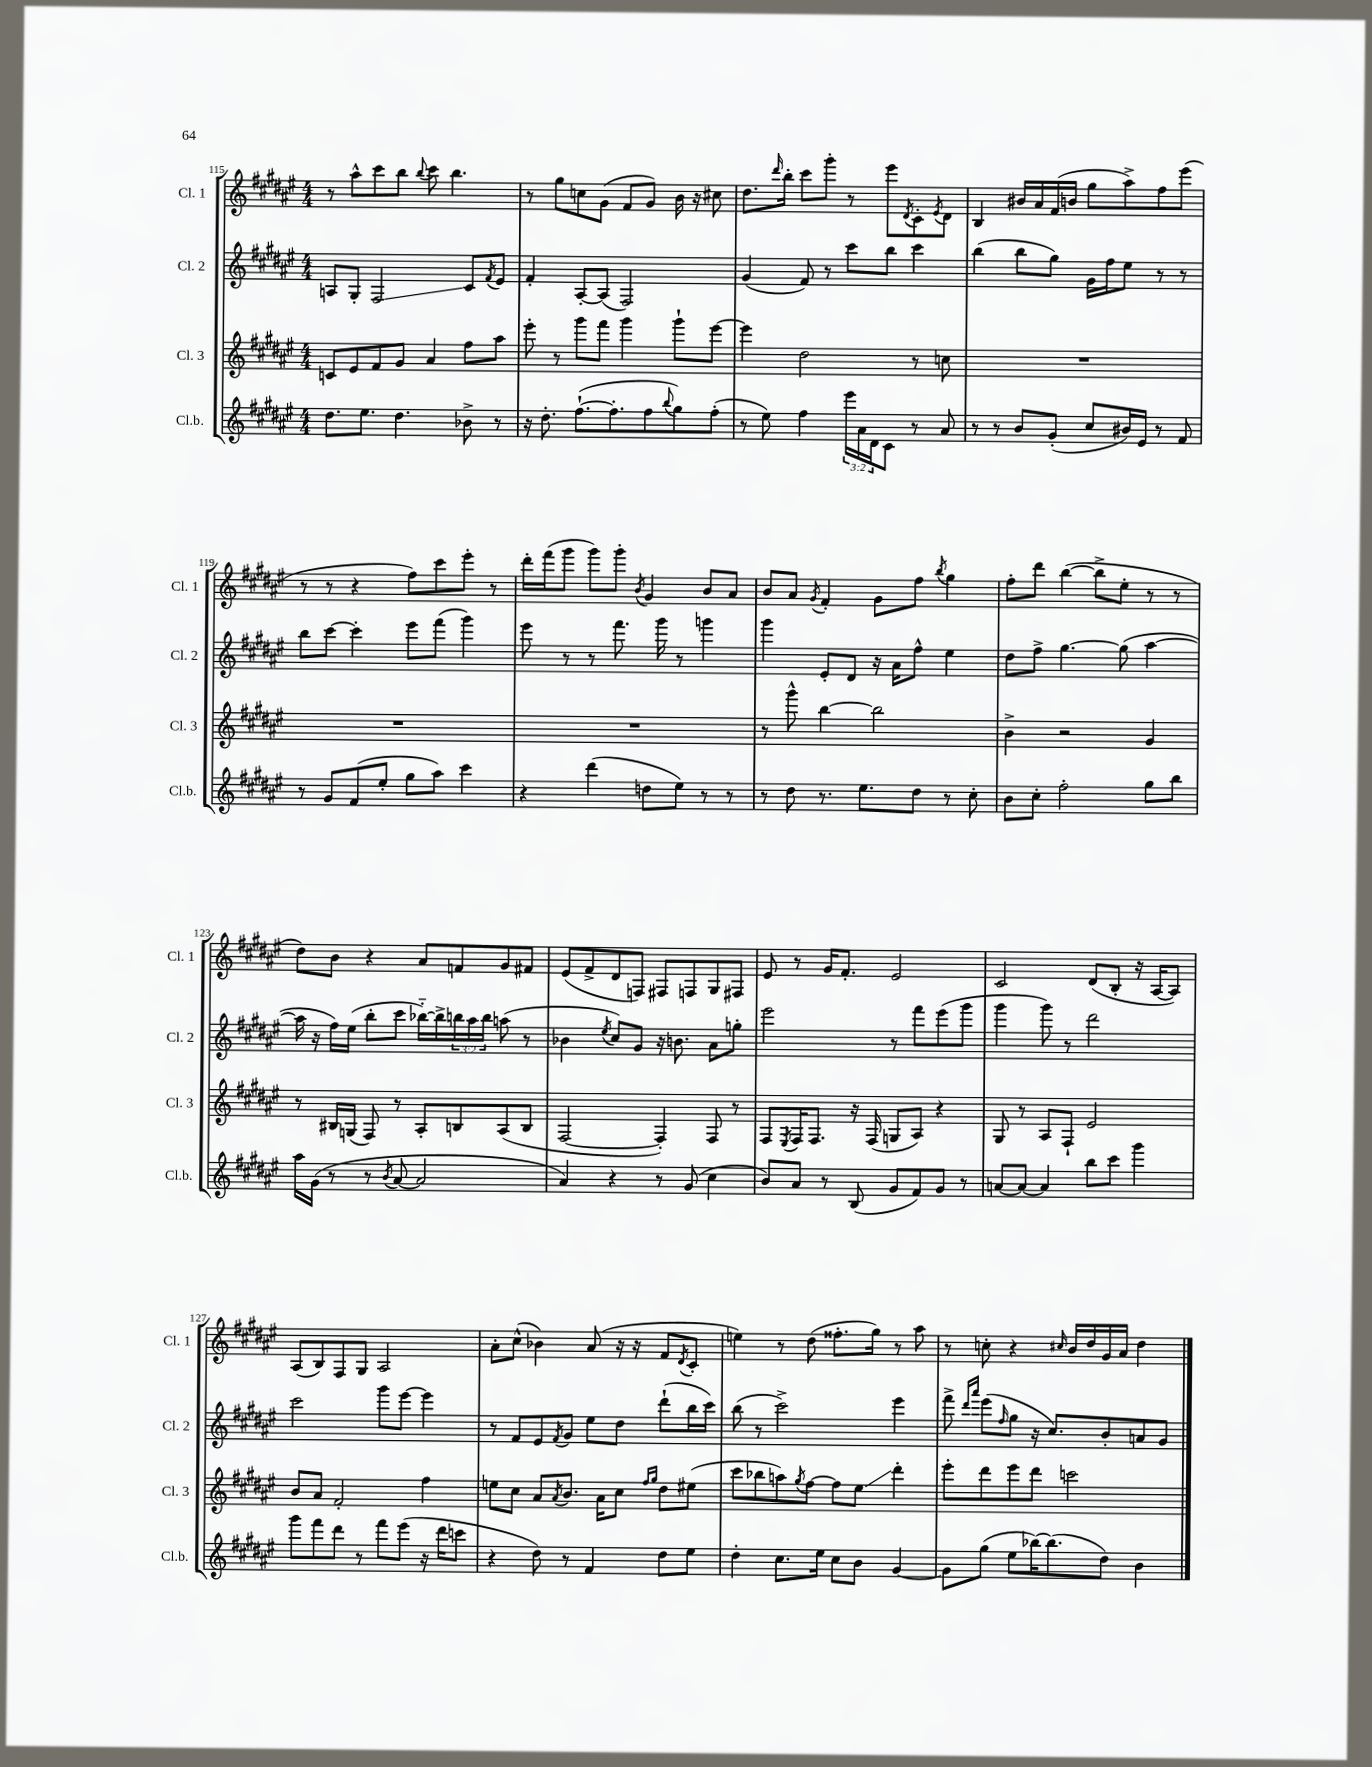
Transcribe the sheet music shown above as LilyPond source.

<<
\new StaffGroup <<
\new Staff = "s0" \with { instrumentName = "Cl. 1" shortInstrumentName = "Cl. 1" } {
    \clef treble \key fis \major \numericTimeSignature \time 4/4
    r8 ais''8-^ cis'''8 b''8 \appoggiatura { b''8 } cis'''8 b''4. |
    r8 gis''8 c''8 gis'8( fis'8 gis'8) b'16 r16 cis''8 |
    dis''8. \grace { dis'''16 } b''16-. cis'''8 gis'''8-. r8 eis'''8 \acciaccatura { dis'8 } cis'8-. \acciaccatura { eis'8 } dis'8 |
    b4 bis'16 ais'16 fis'16( b'16 gis''8 ais''8->) fis''8 eis'''8( |
    r8 r8 r4 fis''8) cis'''8 eis'''8-. r8 |
    dis'''16-. fis'''16( gis'''8 gis'''8) gis'''8-. \acciaccatura { b'8 } gis'4 b'8 ais'8 |
    b'8 ais'8 \acciaccatura { gis'8 } fis'4-. gis'8 fis''8 \acciaccatura { b''8 } gis''4 |
    fis''8-. dis'''8 b''4~( b''8-> eis''8-. r8 r8 |
    dis''8) b'8 r4 ais'8 f'8 gis'8 fis'8 |
    eis'8( fis'8-> dis'8 f8) fis8 f8 gis8 fis8 |
    eis'8 r8 gis'16 fis'8.-. eis'2 |
    cis'2 dis'8( b8-. r16 ais16~ ais8) |
    ais8( b8) fis8 gis8 ais2 |
    ais'8-. cis''8-^( bes'4) ais'8( r16 r16 fis'8 \acciaccatura { dis'8 } cis'8-. |
    e''4) r8 dis''8( fisis''8.-. gis''16) r8 ais''8 |
    r8 c''8-. r4 \grace { cis''16 } b'16 dis''16 gis'16 ais'16 dis''4 \bar "|." |
}
\new Staff = "s1" \with { instrumentName = "Cl. 2" shortInstrumentName = "Cl. 2" } {
    \clef treble \key fis \major \numericTimeSignature \time 4/4 \override Staff.TupletNumber.text = #tuplet-number::calc-fraction-text
    a8 gis8-. fis2\glissando cis'8 \acciaccatura { fis'8 } eis'8 |
    fis'4-. ais8~-. ais8( fis2) |
    gis'4( fis'8) r8 cis'''8 b''8 cis'''4 |
    b''4( b''8 gis''8) gis'16 fis''16 eis''8 r8 r8 |
    b''8 cis'''8~ cis'''4-. eis'''8 fis'''8( gis'''4) |
    eis'''8 r8 r8 fis'''8. gis'''16 r8 g'''4 |
    gis'''4 eis'8-. dis'8 r16 ais'16 fis''8-^ eis''4 |
    dis''8 fis''8-> gis''4.~ gis''8( ais''4~ |
    ais''16 r16 fis''16) eis''16( b''8-. cis'''8 bes''16~-_) bes''16-> \tuplet 3/2 { b''16 ais''16 b''16 } a''8( r8 |
    bes'4 \acciaccatura { eis''8 } cis''8) gis'8 r16 b'8. ais'8 g''8-. |
    eis'''2 r8 fis'''8 eis'''8( gis'''8 |
    gis'''4 gis'''8) r8 dis'''2 |
    cis'''2 gis'''8 eis'''8~ eis'''4 |
    r8 fis'8 eis'8 \acciaccatura { fis'8 } gis'8 eis''8 dis''8 dis'''8-!( b''16 cis'''16) |
    b''8( r8 cis'''2->) eis'''4 |
    fis'''8-> \grace { dis'''16 ais'''16 } eis'''8( \grace { fis''16 } gis''8 r16 cis''8.) b'8-. a'8 gis'8 \bar "|." |
}
\new Staff = "s2" \with { instrumentName = "Cl. 3" shortInstrumentName = "Cl. 3" } {
    \clef treble \key fis \major \numericTimeSignature \time 4/4
    c'8 eis'8 fis'8 gis'8 ais'4 fis''8 ais''8 |
    eis'''8-. r8 gis'''8 fis'''8 gis'''4 gis'''8-! eis'''8~ |
    eis'''4 dis''2 r8 c''8 |
    R1 |
    R1 |
    R1 |
    r8 gis'''8-^ b''4~ b''2 |
    b'4-> r2 gis'4 |
    r8 bis16 g16( fis8) r8 ais8-. b8 ais8( b8 |
    fis2~ fis4-.) fis8 r8 |
    fis8 \acciaccatura { eis8 } fis16 fis8. r16 fis16( g8 ais8) r4 |
    gis8 r8 ais8 fis8-! eis'2 |
    b'8 ais'8 fis'2-. fis''4 |
    e''8 cis''8 ais'8 \acciaccatura { ais'8 } b'8. ais'16 cis''8 \grace { fis''16 gis''16 } dis''8 eis''8( |
    cis'''8 bes''8 a''8) \acciaccatura { gis''8 } fis''8~ fis''8 eis''8\glissando dis'''4-. |
    eis'''8-. dis'''8 eis'''8 dis'''8 c'''2 \bar "|." |
}
\new Staff = "s3" \with { instrumentName = "Cl.b." shortInstrumentName = "Cl.b." } {
    \clef treble \key fis \major \numericTimeSignature \time 4/4 \override Staff.TupletNumber.text = #tuplet-number::calc-fraction-text
    dis''8. eis''8. dis''4. bes'8-> r8 |
    r16 dis''8.-. fis''8.~-!( fis''8.-. fis''8 \appoggiatura { b''8 } gis''8) fis''8-.( |
    r8 eis''8) fis''4 \tuplet 3/2 { eis'''16 ais'16 dis'16 } cis'8 r8 ais'8 |
    r8 r8 b'8 gis'8-.( cis''8 bis'16) eis'16 r8 fis'8 |
    r8 gis'8 fis'8( eis''8-. gis''8 ais''8) cis'''4 |
    r4 dis'''4( d''8 eis''8) r8 r8 |
    r8 dis''8 r8. eis''8. dis''8 r8 cis''8-. |
    b'8 cis''8-. fis''2-. gis''8 b''8 |
    ais''16 gis'16( r8 r8 \acciaccatura { b'8 } ais'8~ ais'2 |
    ais'4) r4 r8 gis'8( cis''4 |
    b'8) ais'8 r8 b8( gis'8 fis'8) gis'8 r8 |
    a'8~ a'8~ a'4 b''8 cis'''8 gis'''4 |
    gis'''8 fis'''8 dis'''8 r8 fis'''8 eis'''8( r16 dis'''16 c'''8 |
    r4 dis''8) r8 fis'4 dis''8 eis''8 |
    dis''4-. cis''8. eis''16 cis''8 b'8 gis'4~ |
    gis'8 gis''8( eis''8 bes''16~) bes''8.( dis''8) b'4 \bar "|." |
}
>>
>>
\layout { \context { \Score currentBarNumber = #115 } }
